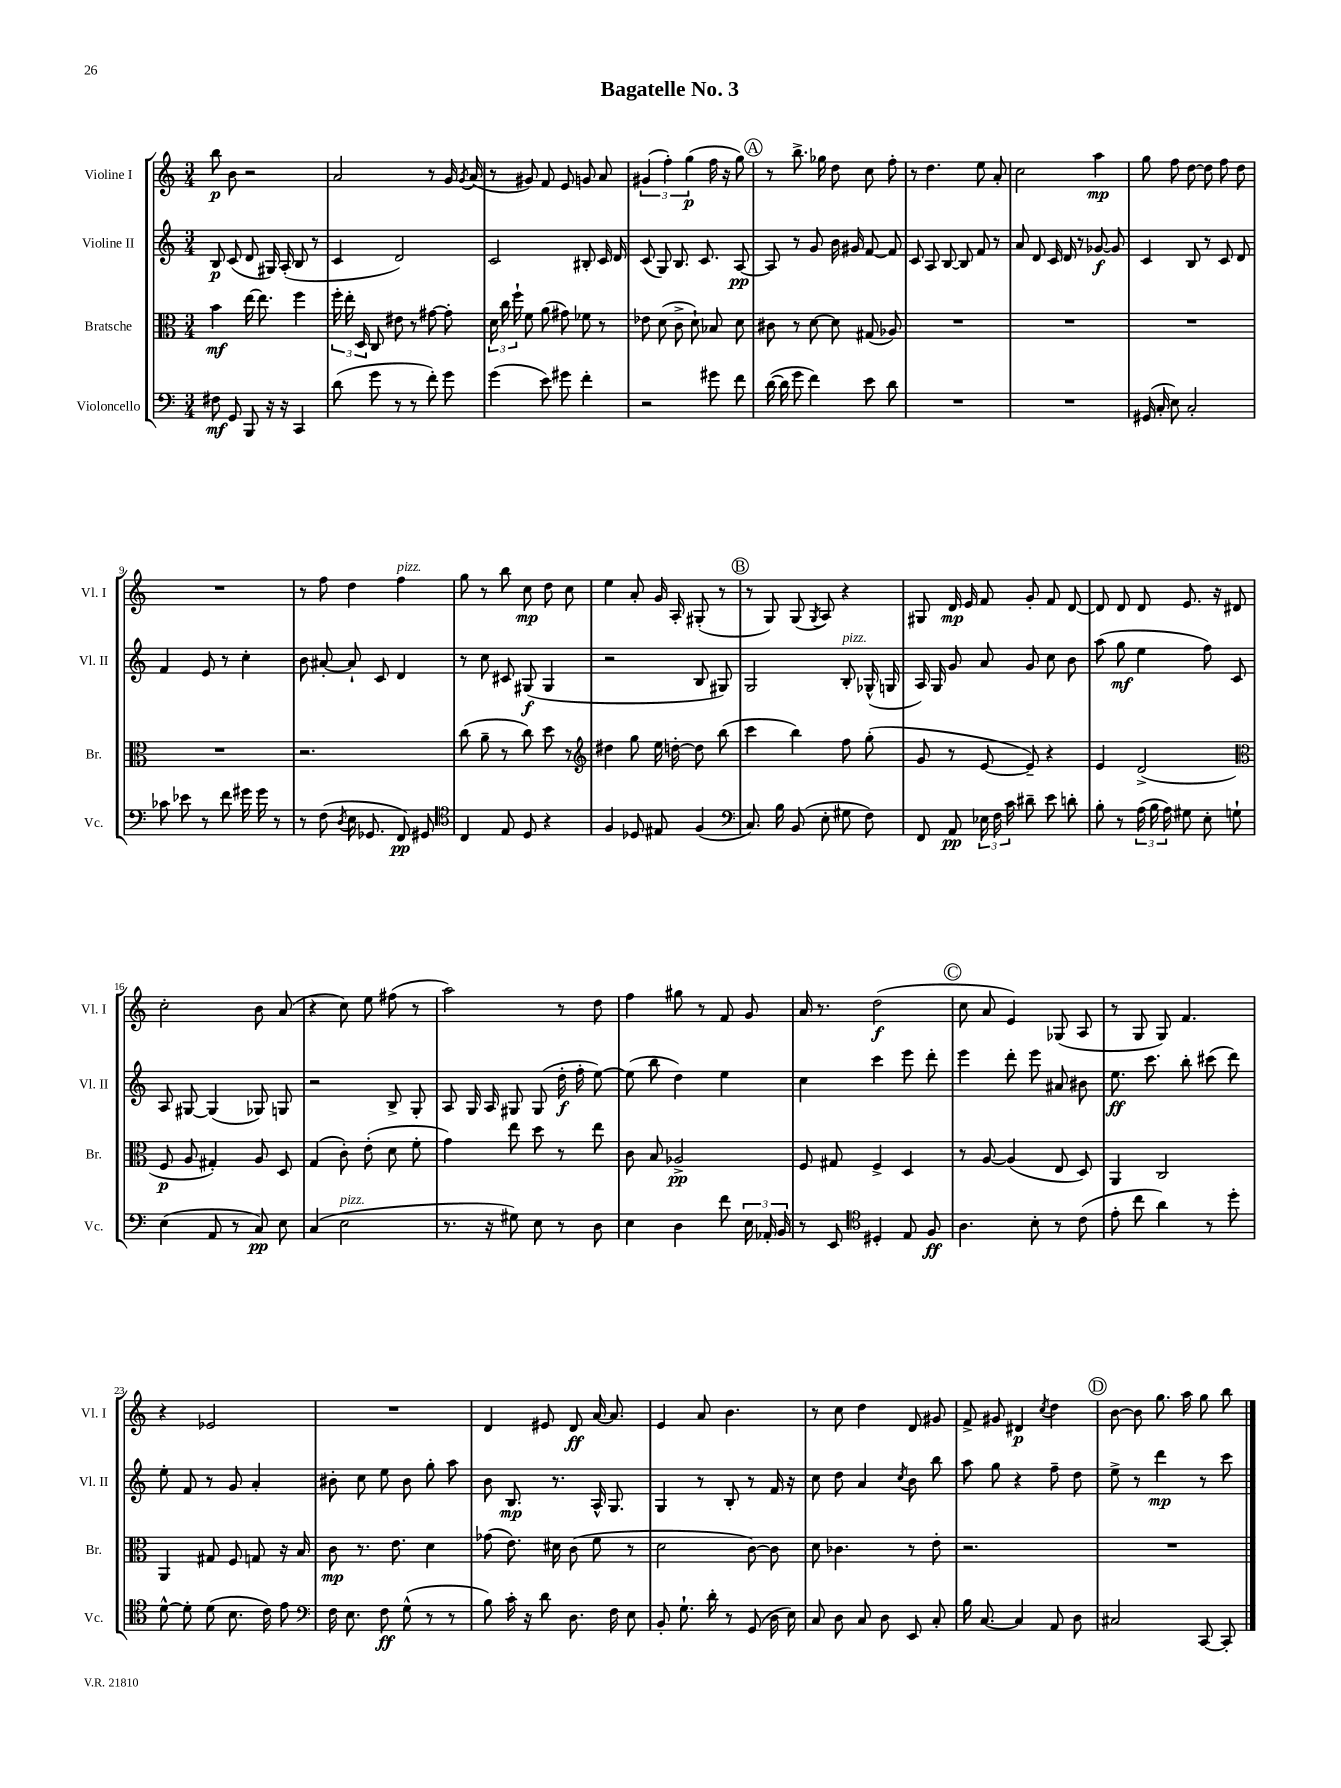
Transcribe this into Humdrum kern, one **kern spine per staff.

**kern	**kern	**kern	**kern
*staff4	*staff3	*staff2	*staff1
*clefF4	*clefC3	*clefG2	*clefG2
*k[]	*k[]	*k[]	*k[]
*M3/4	*M3/4	*M3/4	*M3/4
8F#	4b	8B	8bb
8GG	.	(8c	8b
8BBB	[16ee	8d	2r
.	8.ee]	.	.
16r	.	16G#)	.
16r	.	(16A'	.
4CC	4ff	8B	.
.	.	8r	.
=	=	=	=
(8d	24ff'	4c	2a
.	24ee'	.	.
.	24D	.	.
8g	8C	.	.
8r	8e#	2d)	.
8r	8r	.	.
8f')	[8g#	.	8r
8g	8g#']	.	16g
.	.	.	8qg
.	.	.	(16a
=	=	=	=
(4g	24d	2c	8r
.	24cc	.	.
.	24ff`	.	.
.	8f	.	8g#)
8e)	(8a	.	8f
8g#	8g#)	.	8e
4f'	8f-	8B#'	8g
.	8r	16c	8a
.	.	16d	.
=	=	=	=
2r	8e-	(8c	(6g#
.	(8d	8G)	.
.	.	.	6ff')
.	8c^	8.B	.
.	.	.	(6gg
.	8d`)	.	.
.	.	8.c	.
8g#	8B-	.	16ff
.	.	.	16r
8f	8d	[8A	8gg)
=	=	=	=
([16d	8c#	8A]	8r
16d]	.	.	.
8g	8r	8r	8.bb^
4f)	[8d	8g	.
.	.	.	16gg-
.	8d]	16b	8dd
.	.	16g#	.
8e	(8G#	[8f	8cc
8d	8A-)	8f]	8ff'
=	=	=	=
2.r	2.r	8c	8r
.	.	8A	4.dd
.	.	[8B	.
.	.	8B]	.
.	.	8f	8ee
.	.	8r	8a'
=	=	=	=
2.r	2.r	8a	2cc
.	.	8d	.
.	.	16c	.
.	.	16d	.
.	.	8r	.
.	.	[8g-	4aa
.	.	8g-]	.
=	=	=	=
(16GG#	2.r	4c	8gg
16C'	.	.	.
8E)	.	.	8ff
2C'	.	8B	[8dd
.	.	8r	8dd]
.	.	8c	8ff
.	.	8d	8dd
=	=	=	=
8c-	2.r	4f	2.r
8e-	.	.	.
8r	.	8e	.
8f	.	8r	.
16g#	.	4cc'	.
16g#	.	.	.
8r	.	.	.
=	=	=	=
8r	2.r	8b	8r
(8F	.	[8a#'	8ff
8qD	.	.	.
16E	.	8a#`]	4dd
8.GG-	.	.	.
.	.	8c	.
8FF)	.	4d	4ff
8GG#	.	.	.
=	=	=	=
*clefC4	*	*	*
4C	(8cc	8r	8gg
.	8a~	8cc	8r
8E	8r	8c#	8bb
8D	8cc)	(8G#	8cc
4r	8dd	4G#	8dd
.	8r	.	8cc
=	=	=	=
*	*clefG2	*	*
4F	4dd#	2r	4ee
8D-	8gg	.	8a'
8E#	16ee	.	16g
.	[16dd'	.	16A'
(4F	8dd]	8B	(8G#'
.	(8bb	8G#)	8r
=	=	=	=
*clefF4	*	*	*
8.C)	4ccc	2G	8r
.	.	.	8G)
16B	.	.	.
(8BB	4bb)	.	(8G
.	.	.	8qG
8E'	.	.	8A)
8G#	8ff	8B'	4r
8F)	(8gg'	(16G-^^	.
.	.	16G	.
=	=	=	=
8FF	8g	16A)	8G#
.	.	16G	.
8AA	8r	8g	16d
.	.	.	16e
24E-	[8e	8a	8f
24F	.	.	.
24c	.	.	.
8d#~	8e~])	8g	8g'
8e	4r	8cc	8f
8d'	.	8b	[8d
=	=	=	=
8B'	4e	(8aa	8d]
8r	.	8gg	8d
(24A	(2d^	4ee	8d
24B	.	.	.
24A)	.	.	.
8G#	.	.	8.e
8E'	.	8ff)	.
.	.	.	16r
8G`	.	8c	8d#
=	=	=	=
*	*clefC3	*	*
(4E	8F	8A	2cc'
.	8A	[8G#	.
8AA	4G#')	(4G#]	.
8r	.	.	.
8C)	8A	8G-)	8b
8E	8D	8G	(8a
=	=	=	=
(4C	(4G	2r	4r
2E	8c')	.	8cc)
.	(8e'	.	8ee
.	8d	8B^	(8ff#
.	8f'	8G'	8r
=	=	=	=
8.r	4g)	8A	2aa)
.	.	16G	.
16r	.	16A	.
8G#)	8ee	8G#	.
8E	8dd	(8G#	.
8r	8r	16dd'	8r
.	.	16ff'	.
8D	8ee	[8ee)	8dd
=	=	=	=
4E	8c	(8ee]	4ff
.	8B	8bb	.
4D	2A-^	4dd)	8gg#
.	.	.	8r
8f	.	4ee	8f
24E	.	.	8g
24AA-'	.	.	.
24BB	.	.	.
=	=	=	=
8r	8F	4cc	16a
.	.	.	8.r
8EE	8G#	.	.
*clefC4	*	*	*
4D#'	4F^	4ccc	(2dd
8E	4D	8eee	.
8F	.	8ddd'	.
=	=	=	=
4.A	8r	4eee	8cc
.	[8A	.	8a
.	(4A]	8ddd'	4e)
8B'	.	8eee	.
8r	8E	8a#	(8G-
(8c	8D)	8b#	8A
=	=	=	=
8e'	4AA	8.ee	8r
8cc	.	.	8G
.	.	8.ccc	.
4a)	2C	.	8G)
.	.	8bb'	4.f
8r	.	(8ccc#	.
8dd'	.	8ddd)	.
=	=	=	=
[8d^^	4AA	8ee'	4r
8d']	.	8f	.
(8d	8G#	8r	2e-
8.B	8F	8g	.
.	8G	4a'	.
16c)	.	.	.
8e	16r	.	.
.	16B	.	.
=	=	=	=
*clefF4	*	*	*
16F	8c	8b#'	2.r
8.E	.	.	.
.	8.r	8cc	.
8F	.	8ee	.
.	8.e	.	.
(8G^^	.	8b#	.
8r	4d	8gg'	.
8r	.	8aa	.
=	=	=	=
8B)	(8g-	8b	4d
16c'	8.e)	8.B	.
16r	.	.	.
8d	.	.	8e#
.	16d#	8.r	.
8.D	(8c	.	8d
.	8f	16A^^	[16a
16F	.	8.G	8.a]
8E	8r	.	.
=	=	=	=
8BB'	2d	4G	4e
8.G`	.	.	.
.	.	8r	8a
16d'	.	.	.
8r	.	8B'	4.b
(8GG	[8c)	8r	.
16D	8c]	16f	.
16E)	.	16r	.
=	=	=	=
8C	8d	8cc	8r
8D	4.c-	8dd	8cc
8C	.	4a	4dd
8D	.	.	.
.	.	8qcc	.
8EE	8r	8b	8d
8C'	8e'	8bb	8g#
=	=	=	=
16B	2.r	8aa	8f^
[8.C	.	.	.
.	.	8gg	8g#
4C]	.	4r	4d#
.	.	.	8qcc
8AA	.	8ff~	4dd
8D	.	8dd	.
=	=	=	=
2C#	2.r	8ee^	[8b
.	.	8r	8b]
.	.	4ddd	8.gg
.	.	.	16aa
[8CC	.	8r	8gg
8CC']	.	8ccc	8bb
==	==	==	==
*-	*-	*-	*-
